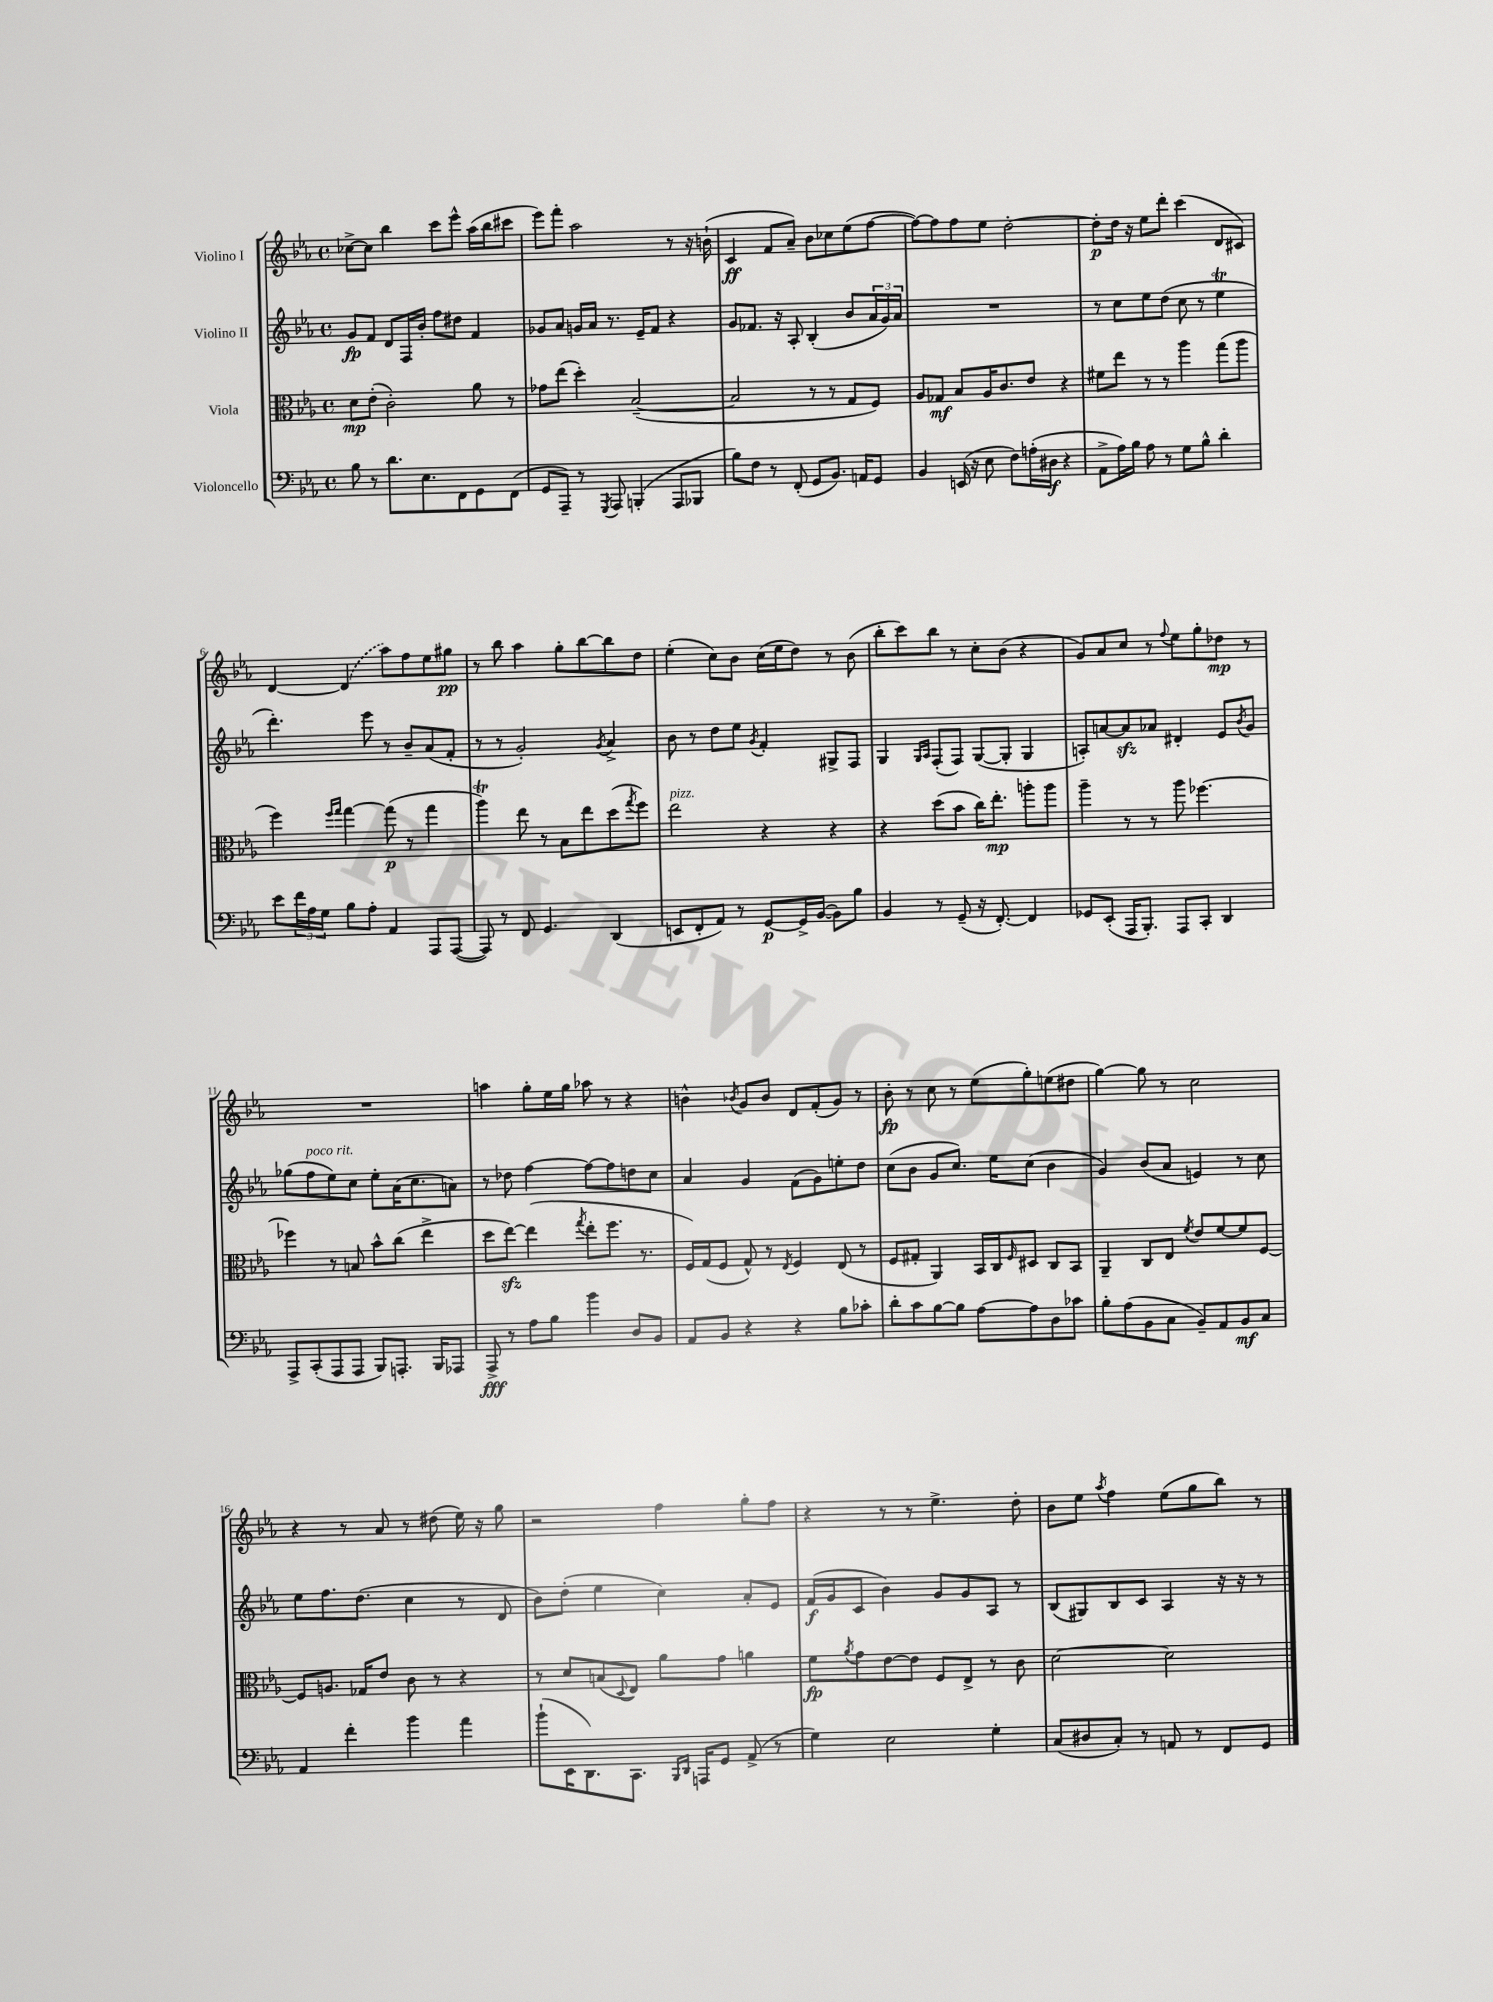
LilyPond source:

<<
\new StaffGroup <<
\new Staff = "s0" \with { instrumentName = "Violino I" } {
    \clef treble \key ees \major \defaultTimeSignature \time 4/4
    ces''8~-> ces''8 bes''4 c'''8 ees'''8-^ aes''16( bes''16 cis'''8 |
    ees'''8) f'''8-. aes''2 r8 r16 b'16-!( |
    c'4\ff f'8 aes'8--) bes'8 ces''8 ees''8( f''8~ |
    f''8~) f''8 f''8 ees''8 d''2~-. |
    d''8-.\p d''16 r16 ees''8 d'''8-. c'''4( d'8 cis'8) |
    d'4~ \once \slurDashed d'4( aes''8) f''8 ees''8 gis''8\pp |
    r8 bes''8 aes''4 g''8-. bes''8~ bes''8 d''8 |
    ees''4-.( c''8) bes'8 c''16( ees''16 d''8) r8 bes'8( |
    bes''8-. c'''8) bes''8 r8 c''8-. bes'8( r4 |
    g'8) aes'8 c''8 r8 \appoggiatura { f''8 } ees''8 g''8-. des''8\mp r8 |
    R1 |
    a''4 g''8-. ees''16 g''16 aes''8 r8 r4 |
    b'4-^ \acciaccatura { bes'8 } g'8 bes'8 d'8 f'8-.( g'8) r8 |
    bes'8-.\fp r8 c''8 r8 ees''8( g''8-.) e''8( dis''8 |
    g''4~) g''8 r8 c''2 |
    r4 r8 aes'8 r8 dis''8( ees''16) r16 g''8 |
    r2 f''4 g''8-. f''8 |
    r4 r8 r8 ees''4.-> d''8-. |
    bes'8 ees''8 \acciaccatura { aes''8 } f''4 ees''8( g''8 bes''8) r8 \bar "|." |
}
\new Staff = "s1" \with { instrumentName = "Violino II" } {
    \clef treble \key ees \major \defaultTimeSignature \time 4/4
    g'8\fp f'8 d'8 f16 bes'16-. f''8 dis''8 f'4 |
    ges'8 aes'8 g'16 aes'16 r8. ees'16-- f'8 r4 |
    g'8 fes'8. r16 aes8-. bes4-.( bes'8 \tuplet 3/2 { aes'16 g'16) aes'16 } |
    R1 |
    r8 c''8 ees''8 d''8( c''8 r8 ees''4\trill |
    d'''4.-.) ees'''8 r8 bes'8-- aes'8( f'8-. |
    r8 r8 g'2-.) \acciaccatura { g'8 } aes'4-> |
    bes'8 r8 d''8 ees''8 \acciaccatura { g'8 } f'4-. gis8-> f8 |
    g4 \grace { g16 aes16 } f8-.( f8) g8~( g8-. g4 |
    a8-.) a'8~ a'8\sfz aes'8 dis'4-. ees'8 \acciaccatura { bes'8 } g'8 |
    ges''8( f''8^\markup { \italic "poco rit." } ees''8) c''8 ees''8-. aes'16( c''8. a'8) |
    r8 des''8 f''4~ f''8~ f''8 d''8 c''8 |
    aes'4 g'4 f'8( g'8) e''8-. d''8 |
    c''8( bes'8 g'8 c''8.) ees''16 c''8( bes'4 |
    g'4) bes'8( aes'8 e'4) r8 c''8 |
    ees''8 f''8. d''8.( c''4 r8 d'8 |
    bes'8) d''8-.( ees''4 c''4) aes'8-. ees'8 |
    f'16\f( g'16 c'8 bes'4) g'8 g'8 aes8 r8 |
    bes8( gis8) bes8 c'8 aes4 r16 r16 r8 \bar "|." |
}
\new Staff = "s2" \with { instrumentName = "Viola" } {
    \clef alto \key ees \major \defaultTimeSignature \time 4/4
    d'8\mp ees'8-.( c'2-.) aes'8 r8 |
    ges'8 ees''8( d''4-.) bes2~--( |
    bes2 r8 r8 g8 f8) |
    aes8 ges8\mf bes8 aes16 c'8. ees'8 r4 |
    fis'8 ees''8 r8 r8 aes''4 g''8( aes''8 |
    f''4) \grace { f''16 g''16 } g''4~ g''8\p( r8 g''4 |
    aes''4\trill) ees''8 r8 bes8 ees''8 d''8( \acciaccatura { g''8 } f''8) |
    ees''2^\markup { \italic "pizz." } r4 r4 |
    r4 d''8( bes'8 c''16) ees''8.-.\mp a''8-. a''8 |
    aes''4-- r8 r8 aes''8 fes''4.~ |
    fes''4 r8 b8 bes'8-^ c''8( ees''4-> |
    d''8 ees''8~\sfz) ees''4( \acciaccatura { g''8 } ees''8-. f''8. r8. |
    f16) g16( f8 g8-^) r8 \acciaccatura { ees8 } f4 ees8( r8 |
    f8 gis8-. aes,4) bes,16 c16 \grace { f16 } dis8 c8 bes,8 |
    aes,4-- c8 ees8 \acciaccatura { f'8 } ees'8 f'8~ f'8 f8~ |
    f8 a8. ges16 ees'8 c'8 r8 r4 |
    r8 d'8 b8( \appoggiatura { d8 } ees8) aes'8 g'8 a'4 |
    f'8\fp \acciaccatura { aes'8 } g'8 ees'8~ ees'8 f8 ees8-> r8 c'8 |
    d'2~ d'2 \bar "|." |
}
\new Staff = "s3" \with { instrumentName = "Violoncello" } {
    \clef bass \key ees \major \defaultTimeSignature \time 4/4
    bes8 r8 d'8. ees8. f,8 g,8 f,8( |
    g,8 aes,,8--) r8 \acciaccatura { g,,8 } aes,,8 b,,4-.( aes,,8 bes,,8 |
    bes8) f8 r8 f,8-.( g,8 bes,8.) a,16 g,8 |
    bes,4 e,16( r16 ees8 f8) a16-.( dis16\f r4 |
    aes,8-> aes16) bes16 aes8 r8 g8 bes8-^ d'4-. |
    ees'8 \tuplet 3/2 { f'16 aes16 g16 } bes8 aes8-. aes,4 aes,,8 aes,,8~( |
    aes,,8) r8 f,8 g,4. d,4( |
    e,8 f,8-. aes,8) r8 g,8~\p g,16-> bes,16~( bes,8) bes8 |
    bes,4 r8 g,8--( r16 f,8.~-.) f,4 |
    ges,8 ees,8-.( aes,,16 bes,,8.-.) aes,,8 c,8-. d,4 |
    aes,,8-> c,8-.( aes,,8 aes,,8 bes,,8) a,,8.-. bes,,16 aes,,8 |
    aes,,8->\fff r8 aes8 bes8 bes'4 d8 bes,8 |
    aes,8 bes,8 r4 r4 bes8 ces'8-. |
    d'8-. c'8 bes8~ bes8 aes8~ aes8 d8 ces'8 |
    bes8-. aes8( bes,8 c8 bes,8--) aes,8 bes,8\mf c8 |
    aes,4 f'4-. bes'4 aes'4 |
    bes'8-!( ees,16 d,8.) c,8. \grace { bes,,16 d,16 } a,,16 g,8 aes,8->( r8 |
    g4) ees2 g4-. |
    c8( dis8 c8-.) r8 a,8 r8 f,8 g,8 \bar "|." |
}
>>
>>
